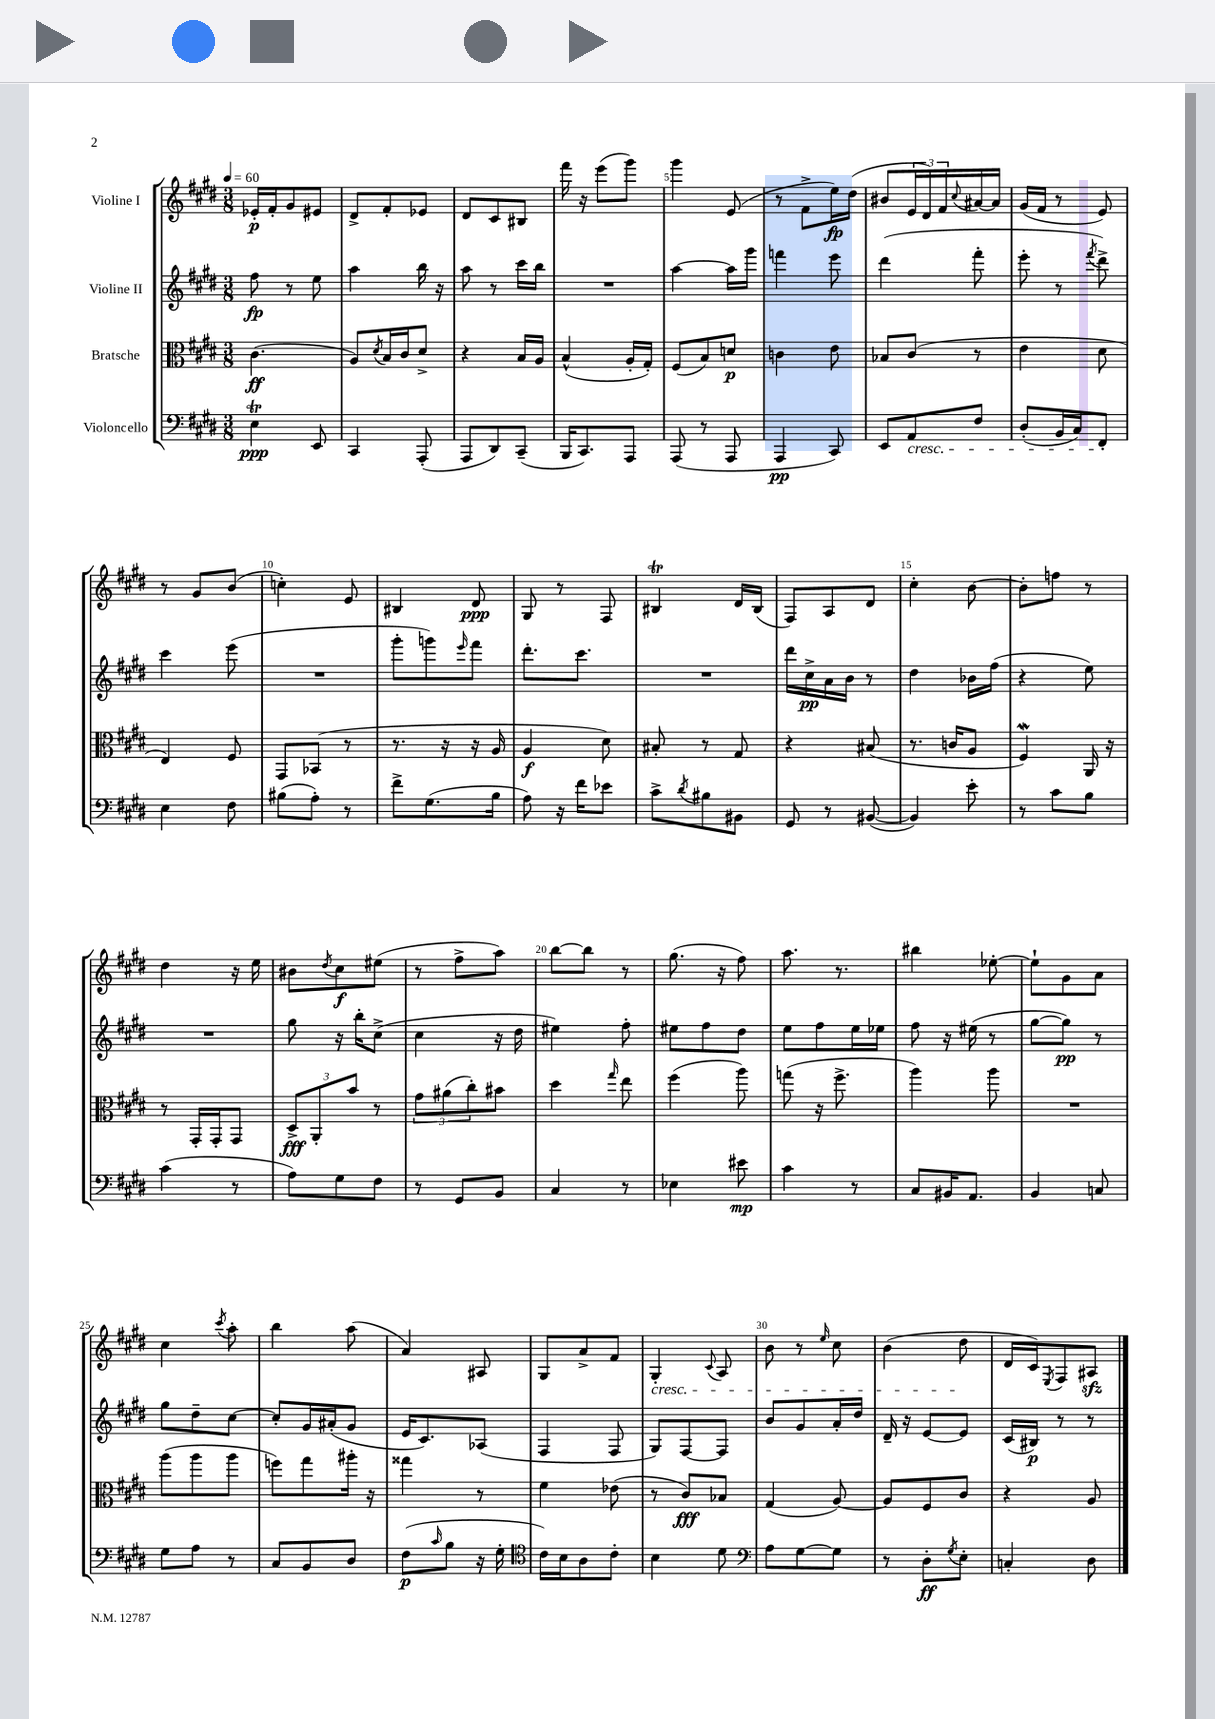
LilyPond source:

<<
\new StaffGroup <<
\new Staff = "s0" \with { instrumentName = "Violine I" } {
    \clef treble \key e \major \numericTimeSignature \time 3/8 \tempo 4 = 60
    ees'16-.\p fis'16-. gis'8 eis'8 |
    dis'8-> fis'8-. ees'8 |
    dis'8 cis'8 bis8 |
    fis'''16 r16 e'''8( gis'''8) |
    gis'''4 e'8( |
    r8 fis'8-> e''16\fp) dis''16( |
    bis'8 \tuplet 3/2 { e'16 dis'16) fis'16 } \appoggiatura { cis''8 } ais'16~ ais'16 |
    gis'16( fis'16 r8 e'8) |
    r8 gis'8 b'8( |
    c''4-.) e'8 |
    bis4 dis'8\ppp |
    gis8 r8 fis8 |
    bis4\trill dis'16 bis16( |
    fis8) a8 dis'8 |
    cis''4-. b'8~ |
    b'8-. f''8 r8 |
    dis''4 r16 e''16 |
    bis'8 \acciaccatura { dis''8 } cis''8\f eis''8( |
    r8 fis''8-> a''8) |
    b''8~ b''8 r8 |
    gis''8.( r16 fis''8) |
    a''8. r8. |
    bis''4 ees''8~-. |
    ees''8-! gis'8 a'8 |
    cis''4 \acciaccatura { cis'''8 } a''8-. |
    b''4 a''8( |
    a'4) ais8 |
    gis8 a'8-> fis'8 |
    gis4-.\cresc \appoggiatura { cis'8 } a8 |
    b'8 r8 \grace { e''16 } cis''8 |
    b'4( dis''8\! |
    dis'16 cis'16) \acciaccatura { e8 } fis8 ais8\sfz \bar "|." |
}
\new Staff = "s1" \with { instrumentName = "Violine II" } {
    \clef treble \key e \major \numericTimeSignature \time 3/8
    fis''8\fp r8 e''8 |
    a''4 b''16 r16 |
    a''8 r8 cis'''16 b''16 |
    R4. |
    a''4~ a''16 gis'''16 |
    f'''4 e'''8 |
    dis'''4( fis'''8-. |
    e'''8-. r8 \acciaccatura { fis'''8 } dis'''8->) |
    cis'''4 e'''8( |
    R4. |
    gis'''8-. g'''8) \grace { e'''16 } fis'''8 |
    dis'''8.-. cis'''8. |
    R4. |
    dis'''16 cis''16->\pp a'16 b'16 r8 |
    dis''4 bes'16 fis''16( |
    r4 e''8) |
    R4. |
    gis''8 r16 b''16-. cis''8->( |
    cis''4 r16 dis''16 |
    eis''4) fis''8-. |
    eis''8 fis''8 dis''8 |
    e''8 fis''8 e''16 ees''16 |
    fis''8 r16 eis''16( r8 |
    gis''8~ gis''8\pp) r8 |
    gis''8 dis''8-- cis''8~ |
    cis''8-. gis'16 ais'16-.( gis'8 |
    e'16 cis'8.) aes8( |
    fis4 fis8 |
    gis8) fis8~ fis8 |
    b'8 gis'8 a'16-. dis''16 |
    dis'16-- r16 e'8~ e'8 |
    cis'16( bis16\p) r8 r8 \bar "|." |
}
\new Staff = "s2" \with { instrumentName = "Bratsche" } {
    \clef alto \key e \major \numericTimeSignature \time 3/8
    cis'4.\ff( |
    a8) \acciaccatura { dis'8 } b16 cis'16 dis'8-> |
    r4 b16 a16 |
    b4-^( a16-. gis16-.) |
    fis8( b8) d'8\p |
    c'4 e'8 |
    bes8 cis'8( r8 |
    e'4 dis'8 |
    e4) fis8 |
    gis,8 bes,8( r8 |
    r8. r16 r16 a16 |
    a4\f dis'8) |
    bis8-. r8 gis8 |
    r4 bis8( |
    r8. c'16 a8 |
    fis4\mordent) a,16 r16 |
    r8 gis,16-. gis,16-. gis,8 |
    \tuplet 3/2 { dis8->\fff a,8-. b'8 } r8 |
    \tuplet 3/2 { gis'8 ais'8( cis''8-.) } bis'8 |
    dis''4 \grace { gis''16 } e''8 |
    fis''4( a''8) |
    g''8( r16 fis''8.-> |
    a''4) a''8 |
    R4. |
    a''8( a''8 a''8 |
    f''8) gis''8 ais''16-. r16 |
    gisis''4 r8 |
    fis'4 ees'8( |
    r8 cis'8\fff) bes8 |
    gis4( a8~) |
    a8 fis8 cis'8 |
    r4 a8 \bar "|." |
}
\new Staff = "s3" \with { instrumentName = "Violoncello" } {
    \clef bass \key e \major \numericTimeSignature \time 3/8
    e4\trill\ppp e,8 |
    cis,4 a,,8-.( |
    a,,8 dis,8) cis,8--( |
    b,,16 cis,8.) a,,8 |
    a,,8( r8 a,,8 |
    a,,4\pp cis,8) |
    e,8 a,8\cresc fis8 |
    dis8-.( b,16 cis16) fis,8-.\! |
    e4 fis8 |
    bis8( a8-.) r8 |
    fis'8-> gis8.( b16 |
    a8) r16 fis'16 ees'8 |
    cis'8-> \acciaccatura { dis'8 } bis8 bis,8 |
    gis,8 r8 bis,8~( |
    bis,4) e'8-. |
    r8 cis'8 b8 |
    cis'4( r8 |
    a8) gis8 fis8 |
    r8 gis,8 b,8 |
    cis4 r8 |
    ees4 eis'8\mp |
    cis'4 r8 |
    cis8 bis,16 a,8. |
    b,4 c8 |
    gis8 a8 r8 |
    cis8 b,8 dis8 |
    fis8\p( \grace { cis'16 } b8 r16 gis16-. |
    \clef tenor cis'16) b16 a8 cis'8-. |
    b4 dis'8 |
    \clef bass a8 gis8~ gis8 |
    r8 dis8-.\ff \acciaccatura { gis8 } e8-. |
    c4-. dis8 \bar "|." |
}
>>
>>
\layout { \context { \Score \override BarNumber.break-visibility = ##(#f #t #t) barNumberVisibility = #(every-nth-bar-number-visible 5) } }
